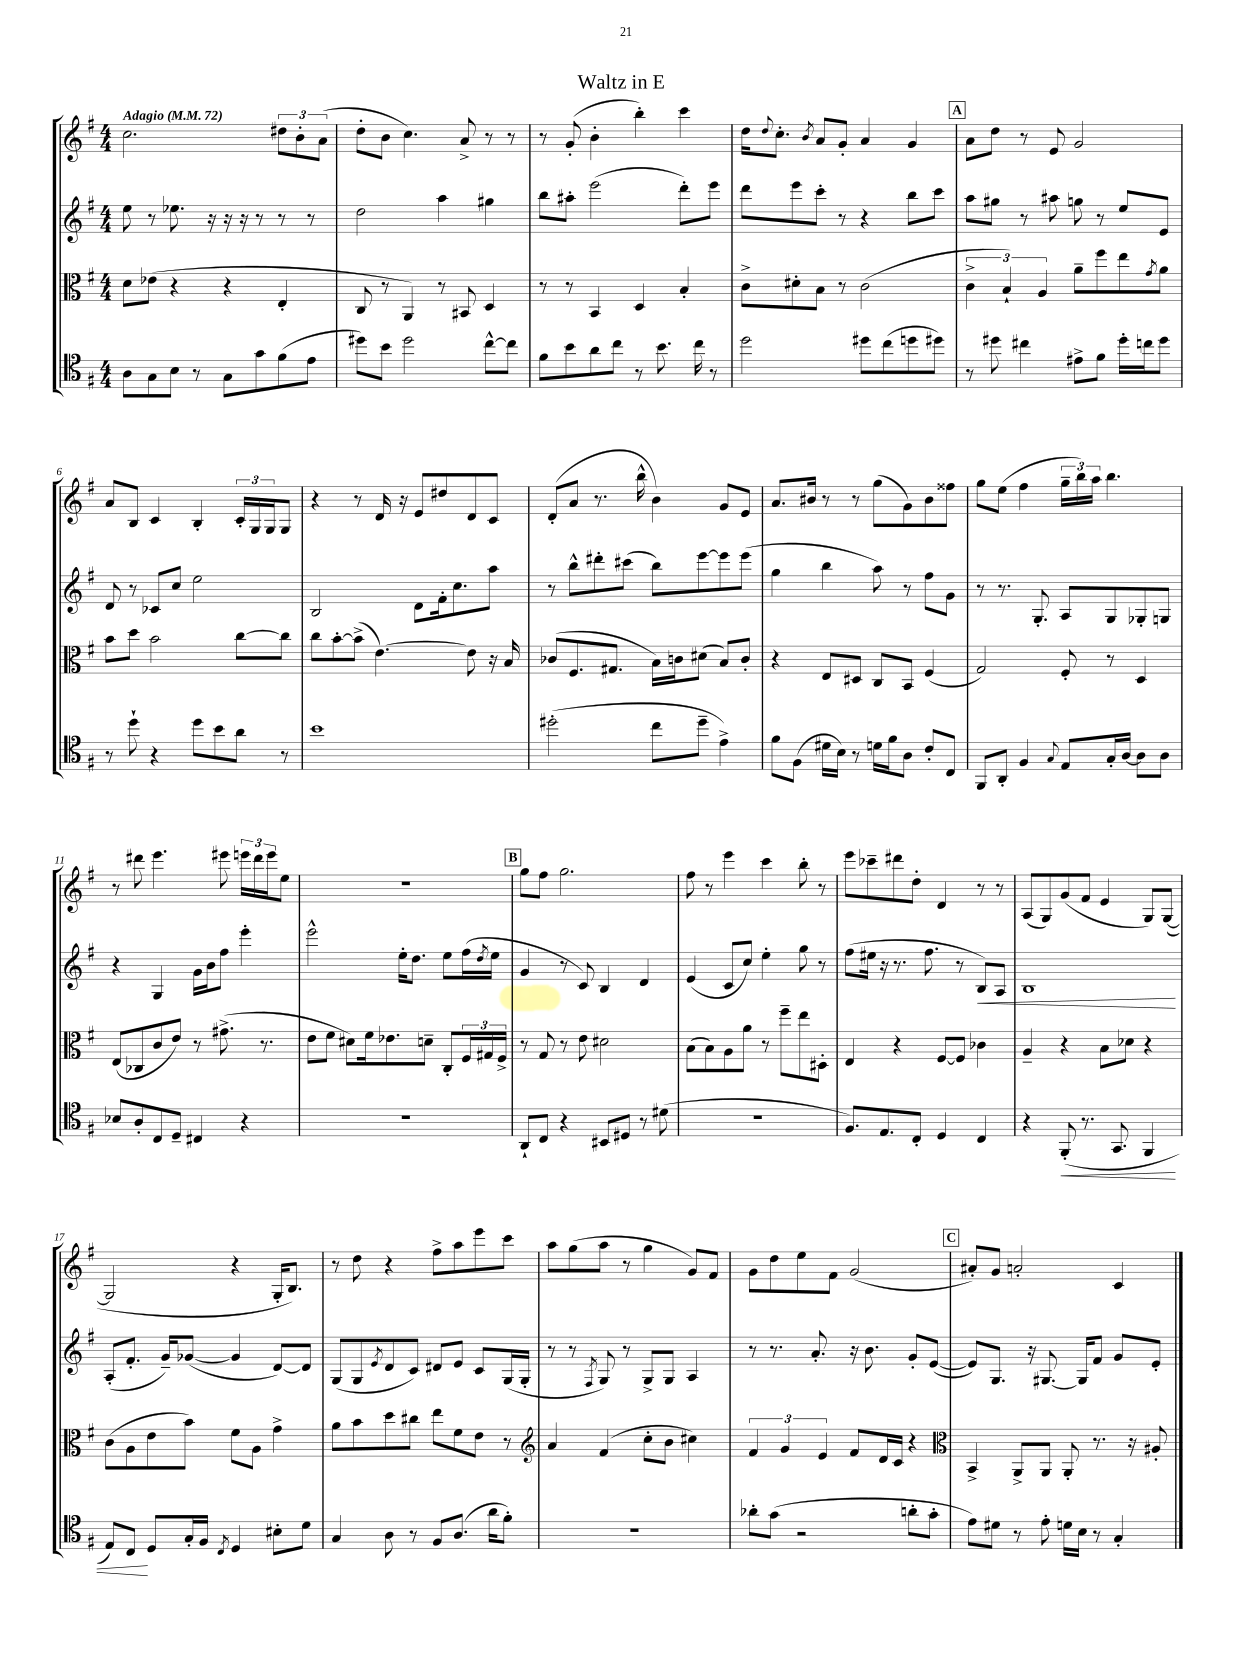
\header { title = "Waltz in E" }
<<
\new StaffGroup <<
\new Staff = "s0" {
    \clef treble \key g \major \numericTimeSignature \time 4/4 \tempo "Adagio" 4 = 72
    c''2. \tuplet 3/2 { dis''8 b'8-. a'8( } |
    d''8-. b'8 c''4.) a'8-> r8 r8 |
    r8 g'8-.( b'4-. b''4-.) c'''4 |
    d''16 \appoggiatura { d''8 } c''8.-. \acciaccatura { b'8 } a'8 g'8-. a'4 g'4 |
    \mark \markup { \box "A" } a'8 d''8 r8 e'8 g'2 |
    a'8 b8 c'4 b4-. \tuplet 3/2 { c'16-. g16 g16 } g8 |
    r4 r8 d'16 r16 e'8 dis''8 d'8 c'8 |
    d'8-.( a'8 r8. b''16-^ b'4) g'8 e'8 |
    a'8. bis'16 r8 r8 g''8( g'8) bis'8 fisis''8 |
    g''8 e''8( fis''4 \tuplet 3/2 { g''16-- b''16) a''16 } b''4. |
    r8 dis'''8 e'''4. eis'''8 \tuplet 3/2 { e'''16 dis'''16 e'''16 } e''8 |
    R1 |
    \mark \markup { \box "B" } g''8 fis''8 g''2. |
    fis''8 r8 e'''4 c'''4 b''8-. r8 |
    e'''8 ces'''8-- dis'''8 d''8-. d'4 r8 r8 |
    a8( g8) g'8( fis'8 e'4 g8) g8~( |
    g2 r4 g16-. b8.) |
    r8 d''8 r4 fis''8-> a''8 e'''8 c'''8 |
    a''8 g''8( a''8 r8 g''4 g'8) fis'8 |
    g'8 d''8 e''8 fis'8 g'2( |
    \mark \markup { \box "C" } ais'8-.) g'8 a'2-. c'4 \bar "|." |
}
\new Staff = "s1" {
    \clef treble \key g \major \numericTimeSignature \time 4/4
    e''8 r8 ees''8. r16 r16 r16 r8 r8 r8 |
    d''2 a''4 gis''4 |
    b''8 ais''8-. e'''2( d'''8-.) e'''8 |
    d'''8 e'''8 c'''8-. r8 r4 b''8 c'''8 |
    \mark \markup { \box "A" } a''8 gis''8 r8 ais''8 g''8 r8 e''8 e'8 |
    d'8 r8 ces'8 c''8 e''2 |
    b2 d'8 fis'16-. c''8. a''8 |
    r8 b''8-^ dis'''8-. cis'''8( b''8) e'''8~ e'''8 e'''8( |
    g''4 b''4 a''8) r8 fis''8 g'8 |
    r8 r8. g8.-. a8 g8 ges8-. g8 |
    r4 g4 g'16 b'16 fis''8 e'''4-. |
    e'''2-^ e''16-. d''8. e''8 fis''16( \acciaccatura { d''8 } e''16 |
    \mark \markup { \box "B" } g'4 r8 c'8) b4 d'4 |
    e'4( c'8 c''8) e''4-. g''8 r8 |
    fis''8( eis''16 r16 r8. fis''8. r8 b8\<) a8 |
    b1\! |
    a8-.( fis'8.-. g'16--) ges'8~( ges'4 d'8~) d'8 |
    g8( g8 \acciaccatura { e'8 } d'8 c'8) dis'8 e'8 c'8 g16( g16-. |
    r8 r8 \acciaccatura { fis8 } g8) r8 g8-> g8 a4 |
    r8 r8. a'8.-. r16 b'8. g'8-. e'8~( |
    \mark \markup { \box "C" } e'8) g8. r16 gis8.~ gis16 fis'8 g'8 e'8-. \bar "|." |
}
\new Staff = "s2" {
    \clef alto \key g \major \numericTimeSignature \time 4/4
    d'8 ees'8( r4 r4 e4-. |
    c8 r8 a,4) r8 bis,8 d4 |
    r8 r8 b,4 d4 b4-. |
    c'8-> dis'8-. b8 r8 c'2( |
    \mark \markup { \box "A" } \tuplet 3/2 { c'4-> b4-!) a4 } a'8-- fis''8 e''8 \acciaccatura { g'8 } a'8 |
    b'8 d''8 b'2 c''8~ c''8 |
    c''8 b'8~-. b'8->( e'4.~) e'8 r16 b16 |
    ces'8( fis8. gis8. b16) c'16 dis'8( b8) c'8-. |
    r4 e8 dis8 c8 b,8 fis4( |
    g2) fis8-. r8 d4 |
    e8( ces8 c'8 e'8) r8 gis'8.->( r8. |
    e'8 fis'8 dis'8) fis'16 ees'8. d'8-- c8-. \tuplet 3/2 { fis16 gis16 fis16-> } |
    \mark \markup { \box "B" } r8 g8 r8 e'8 dis'2 |
    b8( b8) a8 a'8 r8 fis''8-- e''8 dis8-. |
    e4 r4 fis8~ fis8 ces'4 |
    a4-- r4 b8 des'8 r4 |
    c'8( a8 e'8 b'8) fis'8 a8 g'4-> |
    a'8 b'8 d''8 cis''8 e''8 fis'8 e'8 r8 |
    \clef treble a'4 fis'4( c''8-. b'8 cis''4) |
    \tuplet 3/2 { fis'4 g'4 e'4 } fis'8 d'16 c'16 r4 |
    \mark \markup { \box "C" } \clef alto b,4-> a,8-> a,8 a,8-. r8. r16 ais8-. \bar "|." |
}
\new Staff = "s3" {
    \clef tenor \key g \major \numericTimeSignature \time 4/4
    a8 g8 b8 r8 g8 g'8 fis'8( e'8 |
    dis''8) b'8 dis''2 c''8~-^ c''8 |
    fis'8 b'8 a'8 c''8 r8 b'8. c''16 r8 |
    d''2 dis''8 c''8( d''8 dis''8) |
    \mark \markup { \box "A" } r8 dis''8 cis''4 eis'8-> fis'8 dis''16-. c''16 dis''8 |
    r8 d''8-! r4 d''8 b'8 a'8 r8 |
    b'1 |
    dis''2-.( c''8 dis''8-- e'4->) |
    fis'8 fis8( dis'16 b16) r8 d'16 fis'16 a8 c'8-. c8 |
    fis,8 a,8-. fis4 \appoggiatura { g8 } e8 g16-. a16~ a8 a8 |
    bes8 a8-. c8 d8-- cis4 r4 |
    R1 |
    \mark \markup { \box "B" } a,8-! c8 r4 bis,8 dis8 r8 dis'8( |
    R1 |
    fis8.) e8. c8-. d4 c4 |
    r4 fis,8-.\<( r8. g,8. fis,4 |
    e8) c8\! d8 g16-. fis16 \acciaccatura { c8 } d4 bis8-. d'8 |
    g4 a8 r8 fis8 a8.( a'16 fis'8-.) |
    R1 |
    aes'8-. g'8( r2 a'8-. g'8-. |
    \mark \markup { \box "C" } e'8) dis'8 r8 e'8-. d'16 b16 r8 g4-. \bar "|." |
}
>>
>>
